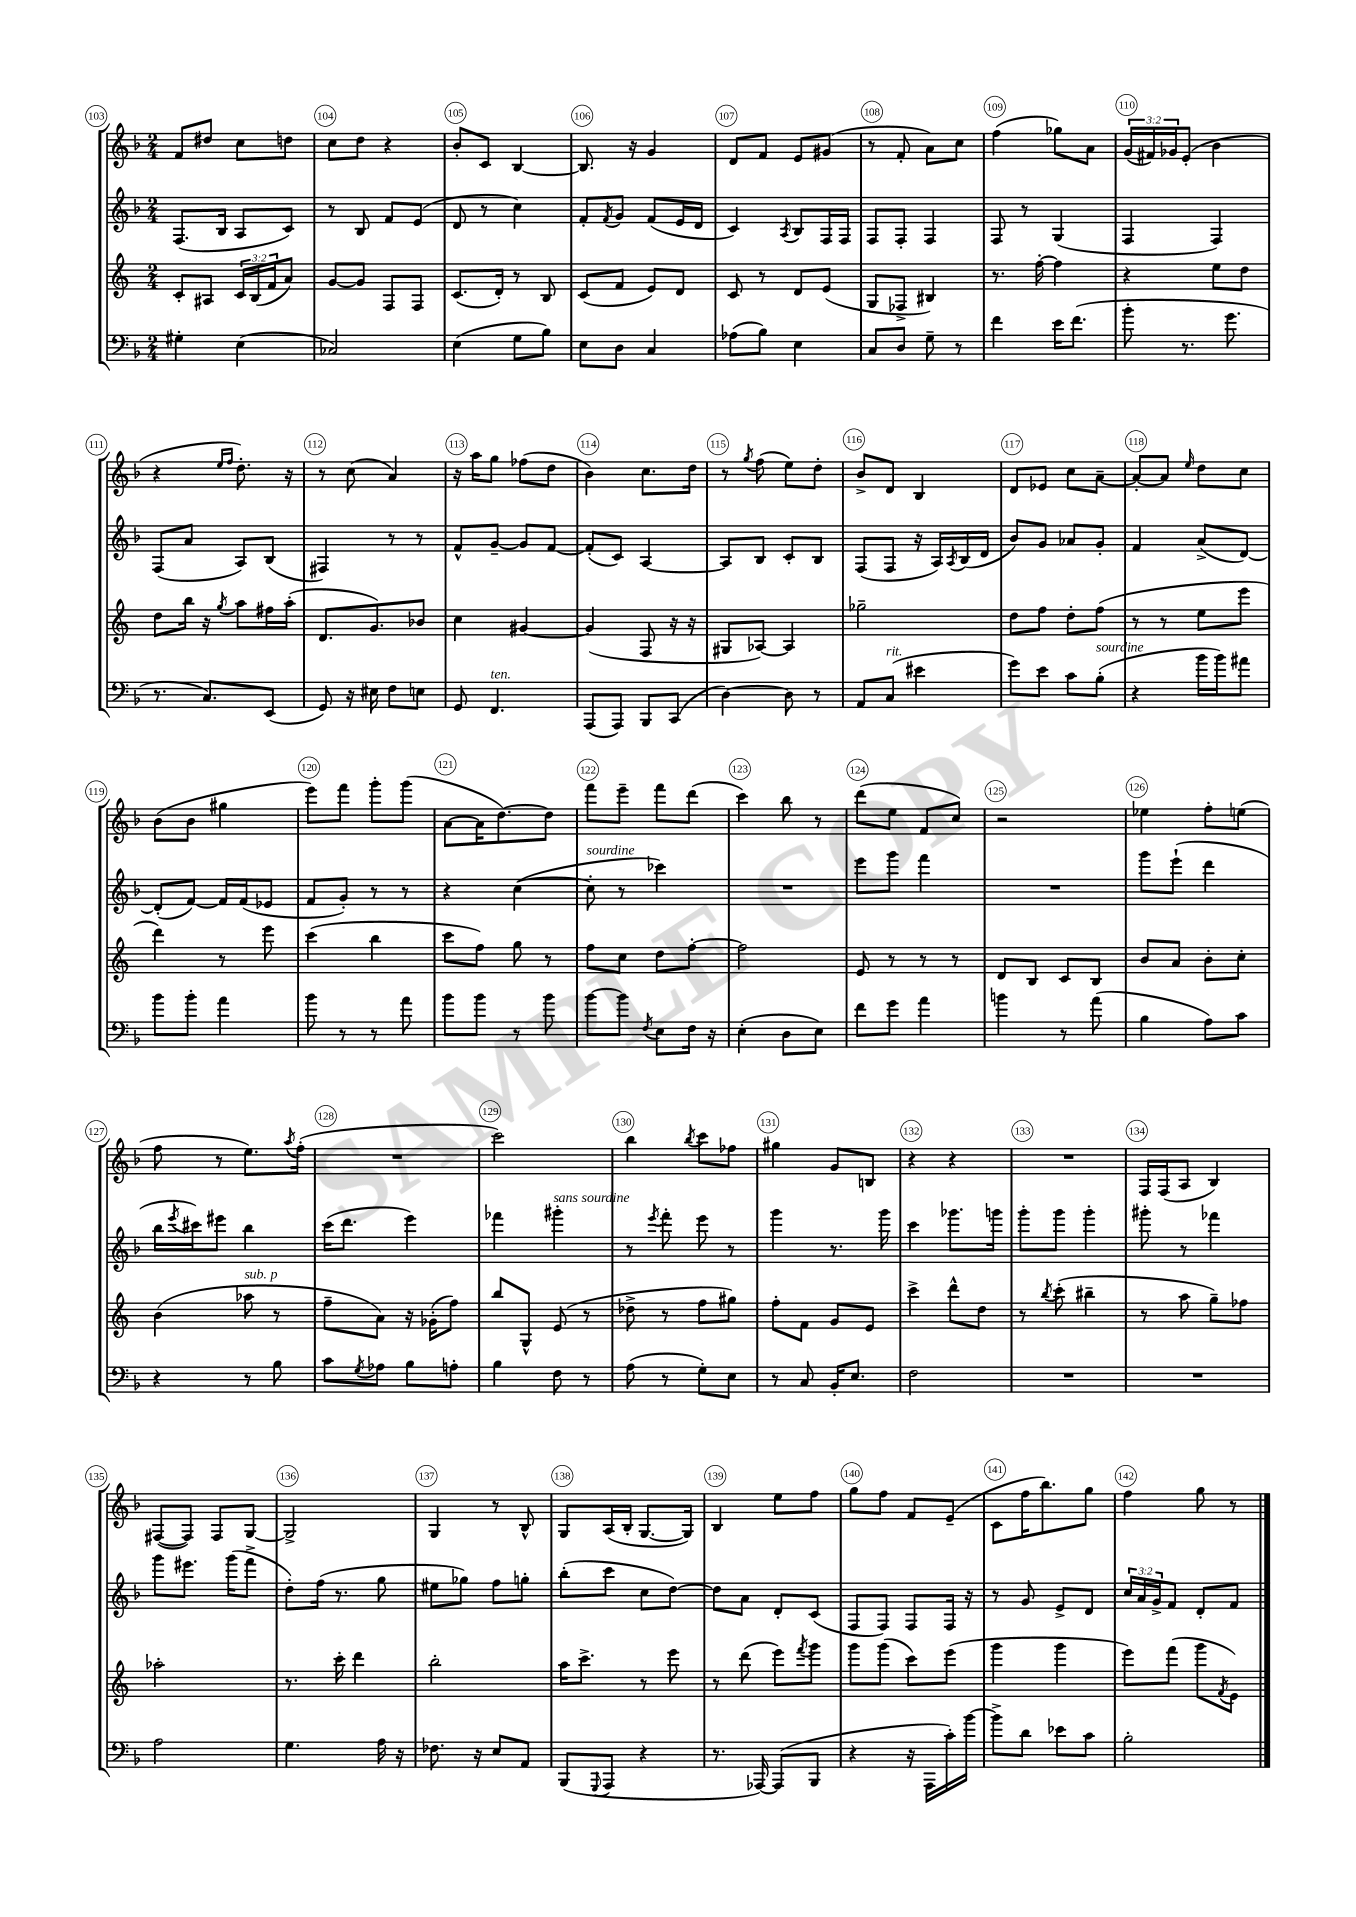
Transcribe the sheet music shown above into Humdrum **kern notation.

**kern	**kern	**kern	**kern
*staff4	*staff3	*staff2	*staff1
*clefF4	*clefG2	*clefG2	*clefG2
*k[b-]	*k[]	*k[b-]	*k[b-]
*M2/4	*M2/4	*M2/4	*M2/4
4G#'	8c'	(8.F	8f
.	8A#	.	8dd#
.	.	16B-	.
(4E	24c	8A	8cc
.	(24B	.	.
.	24f	.	.
.	8a)	8c)	8dd
=	=	=	=
2C-)	[8g	8r	8cc
.	8g]	8B-	8dd
.	8F	8f	4r
.	8F	(8e	.
=	=	=	=
(4E	(8.c	8d	8b-'
.	.	8r	8c
.	16d')	.	.
8G	8r	4cc)	[4B-
8B-)	8B	.	.
=	=	=	=
8E	(8c	8f'	8.B-]
.	.	8qf	.
8D	8f	8g	.
.	.	.	16r
4C	8e)	(8f	4g
.	8d	16e	.
.	.	16d	.
=	=	=	=
(8A-	8c	4c)	8d
8B-)	8r	.	8f
.	.	8qA	.
4E	8d	8B-	8e
.	(8e	16F	(8g#
.	.	16F	.
=	=	=	=
8C	8G	8F	8r
8D	8F-^	8F'	8f'
8G~	4B#)	4F	8a)
8r	.	.	8cc
=	=	=	=
4f	8.r	8F	(4ff
.	.	8r	.
.	[16ff'	.	.
16e	4ff]	(4G	8gg-)
(8.f	.	.	.
.	.	.	8a
=	=	=	=
8b-'	4r	4F	(24g
.	.	.	24f#)
.	.	.	24g-
8.r	.	.	(8e'
.	8ee	4F)	4b-
8.g	.	.	.
.	8dd	.	.
=	=	=	=
8.r	8dd	(8F	4r
.	16bb	8a	.
8.C)	16r	.	.
.	.	.	16qqee
.	8qgg	.	16qqff
.	8aa	8A)	8.dd')
(8EE	16ff#	(8B-	.
.	(16aa'	.	16r
=	=	=	=
8GG)	8.d	4F#)	8r
16r	.	.	(8cc
16E#	8.g)	.	.
8F	.	8r	4a)
8E	8b-	8r	.
=	=	=	=
8GG	4cc	8f^^	16r
.	.	.	16aa
4.FF	.	[8g~	8gg
.	[4g#	8g]	(8ff-
.	.	[8f	8dd
=	=	=	=
(8AAA	(4g#]	(8f']	4b-)
8AAA)	.	8c)	.
8BBB-	8F	[4A	8.cc
(8CC	16r	.	.
.	16r	.	16dd
=	=	=	=
[4D)	8G#	8A]	8r
.	.	.	8qgg
.	[8A-)	8B-	(8ff
8D]	4A-]	8c'	8ee)
8r	.	8B-	8dd'
=	=	=	=
8AA	2gg-~	(8F	8b-^
(8C	.	8F	8d
4e#	.	16r	4B-
.	.	16A)	.
.	.	8qA	.
.	.	(16B-	.
.	.	16d	.
=	=	=	=
8g)	8dd	8b-)	8d
8e	8ff	8g	8e-
8c	8dd'	8a-	8cc
(8B-'	(8ff	8g'	[8a~
=	=	=	=
4r	8r	4f	8a'_
.	8r	.	8a]
.	.	.	16qqee
16b-	8ee	(8a^	8dd
16b-)	.	.	.
8a#	8eee	[8d)	8cc
=	=	=	=
8b-	4ddd)	(8d']	(8b-
8b-'	.	[8f)	8b-
4a	8r	16f]	4gg#
.	.	(16f	.
.	8eee	8e-	.
=	=	=	=
8b-	(4ccc	8f	8eee)
8r	.	8g')	8fff
8r	4bb	8r	8ggg'
8a	.	8r	(8ggg
=	=	=	=
8b-	8ccc	4r	[8a
8b-	8ff)	.	16a]
.	.	.	[8.dd)
8r	8gg	([4cc	.
8b-	8r	.	8dd]
=	=	=	=
[8b-	8ff	8cc']	8fff
8b-]	8cc	8r	8eee~
8qF	.	.	.
8E	8dd	4ccc-)	8fff
16F	[8ff'	.	(8ddd
16r	.	.	.
=	=	=	=
(4E'	2ff]	2r	4ccc)
8D	.	.	8bb-
8E)	.	.	8r
=	=	=	=
8f	8e	8eee	(8ddd
8g	8r	8ggg	8ee
4a	8r	4fff	8f
.	8r	.	8cc)
=	=	=	=
4b	8d	2r	2r
.	8B	.	.
8r	8c	.	.
(8a	8B	.	.
=	=	=	=
4B-	8b	8ggg	4ee-
.	8a	(8eee`	.
8A)	8b'	4ddd	8ff'
8c	8cc'	.	(8ee
=	=	=	=
4r	(4b	16bb-	8ff
.	.	8qeee	.
.	.	16ccc#)	.
.	.	8eee#	8r
8r	8aa-	4bb-	8.ee)
8B-	8r	.	.
.	.	.	8qaa
.	.	.	(16ff'
=	=	=	=
8c	8ff~	(16ccc	2r
.	.	8.ddd	.
8qG	.	.	.
8A-	8a)	.	.
8B-	16r	4eee)	.
.	(16g-'	.	.
8A'	8ff)	.	.
=	=	=	=
4B-	8bb	4fff-	2ccc)
.	8G^^	.	.
8F	(8e	4ggg#'	.
8r	8r	.	.
=	=	=	=
(8A	8dd-^	8r	4bb-
.	.	8qeee	.
8r	8r	8fff'	.
.	.	.	8qbb-
8G')	8ff	8eee	8ccc
8E	8gg#)	8r	8ff-
=	=	=	=
8r	8ff'	4ggg	4gg#
8C	8f	.	.
16BB-'	8g	8.r	8g
8.E	.	.	.
.	8e	.	8B
.	.	16ggg	.
=	=	=	=
2F	4ccc^	4ccc	4r
.	8ddd^^	8.ggg-	4r
.	8dd	.	.
.	.	16ggg	.
=	=	=	=
2r	8r	8ggg'	2r
.	8qbb	.	.
.	(8ccc'	8ggg	.
.	4bb#~	4ggg'	.
=	=	=	=
2r	8r	8ggg#'	16F
.	.	.	(16F
.	8aa	8r	8A
.	8gg~)	4fff-	4B-)
.	8ff-	.	.
=	=	=	=
2A	2aa-'	8ggg	([8F#
.	.	8.eee#	8F#])
.	.	.	8F#
.	.	(16ggg	.
.	.	8fff^	[8G
=	=	=	=
4.G	8.r	8dd')	2G^]
.	.	(16ff	.
.	16ccc'	8.r	.
.	4ddd	.	.
16A	.	8gg	.
16r	.	.	.
=	=	=	=
8.F-	2bb'	8ee#	4G
.	.	8gg-)	.
16r	.	.	.
8E	.	8ff	8r
8AA	.	8gg'	8B-^^
=	=	=	=
(8BBB-	16aa	(8bb-'	8G
.	8.ccc^	.	.
8qqGGG	.	.	.
8AAA	.	8ccc	(16A
.	.	.	16B-'
4r	8r	8cc	[8.G
.	8eee	[8dd)	.
.	.	.	16G])
=	=	=	=
8.r	8r	8dd]	4B-
.	(8ddd	8a	.
[16AAA-)	.	.	.
(8AAA-]	8eee)	8d'	8ee
.	8qfff	.	.
8BBB-	8ggg	(8c	8ff
=	=	=	=
4r	8ggg	8F	8gg
.	(8ggg	8F)	8ff
16r	8ccc)	8F	8f
16AAA	.	.	.
16c')	(8eee	16F	(8e~
[16b-	.	16r	.
=	=	=	=
8b-^]	4ggg	8r	8c
8d	.	8g	16ff
.	.	.	8.bb-)
8e-	4ggg	8e^	.
8c	.	8d	8gg
=	=	=	=
2B-'	8eee)	24cc	4ff
.	.	24a	.
.	.	24g^	.
.	(8fff	8f	.
.	8ggg	8d'	8gg
.	8qf	.	.
.	8e)	8f	8r
==	==	==	==
*-	*-	*-	*-
